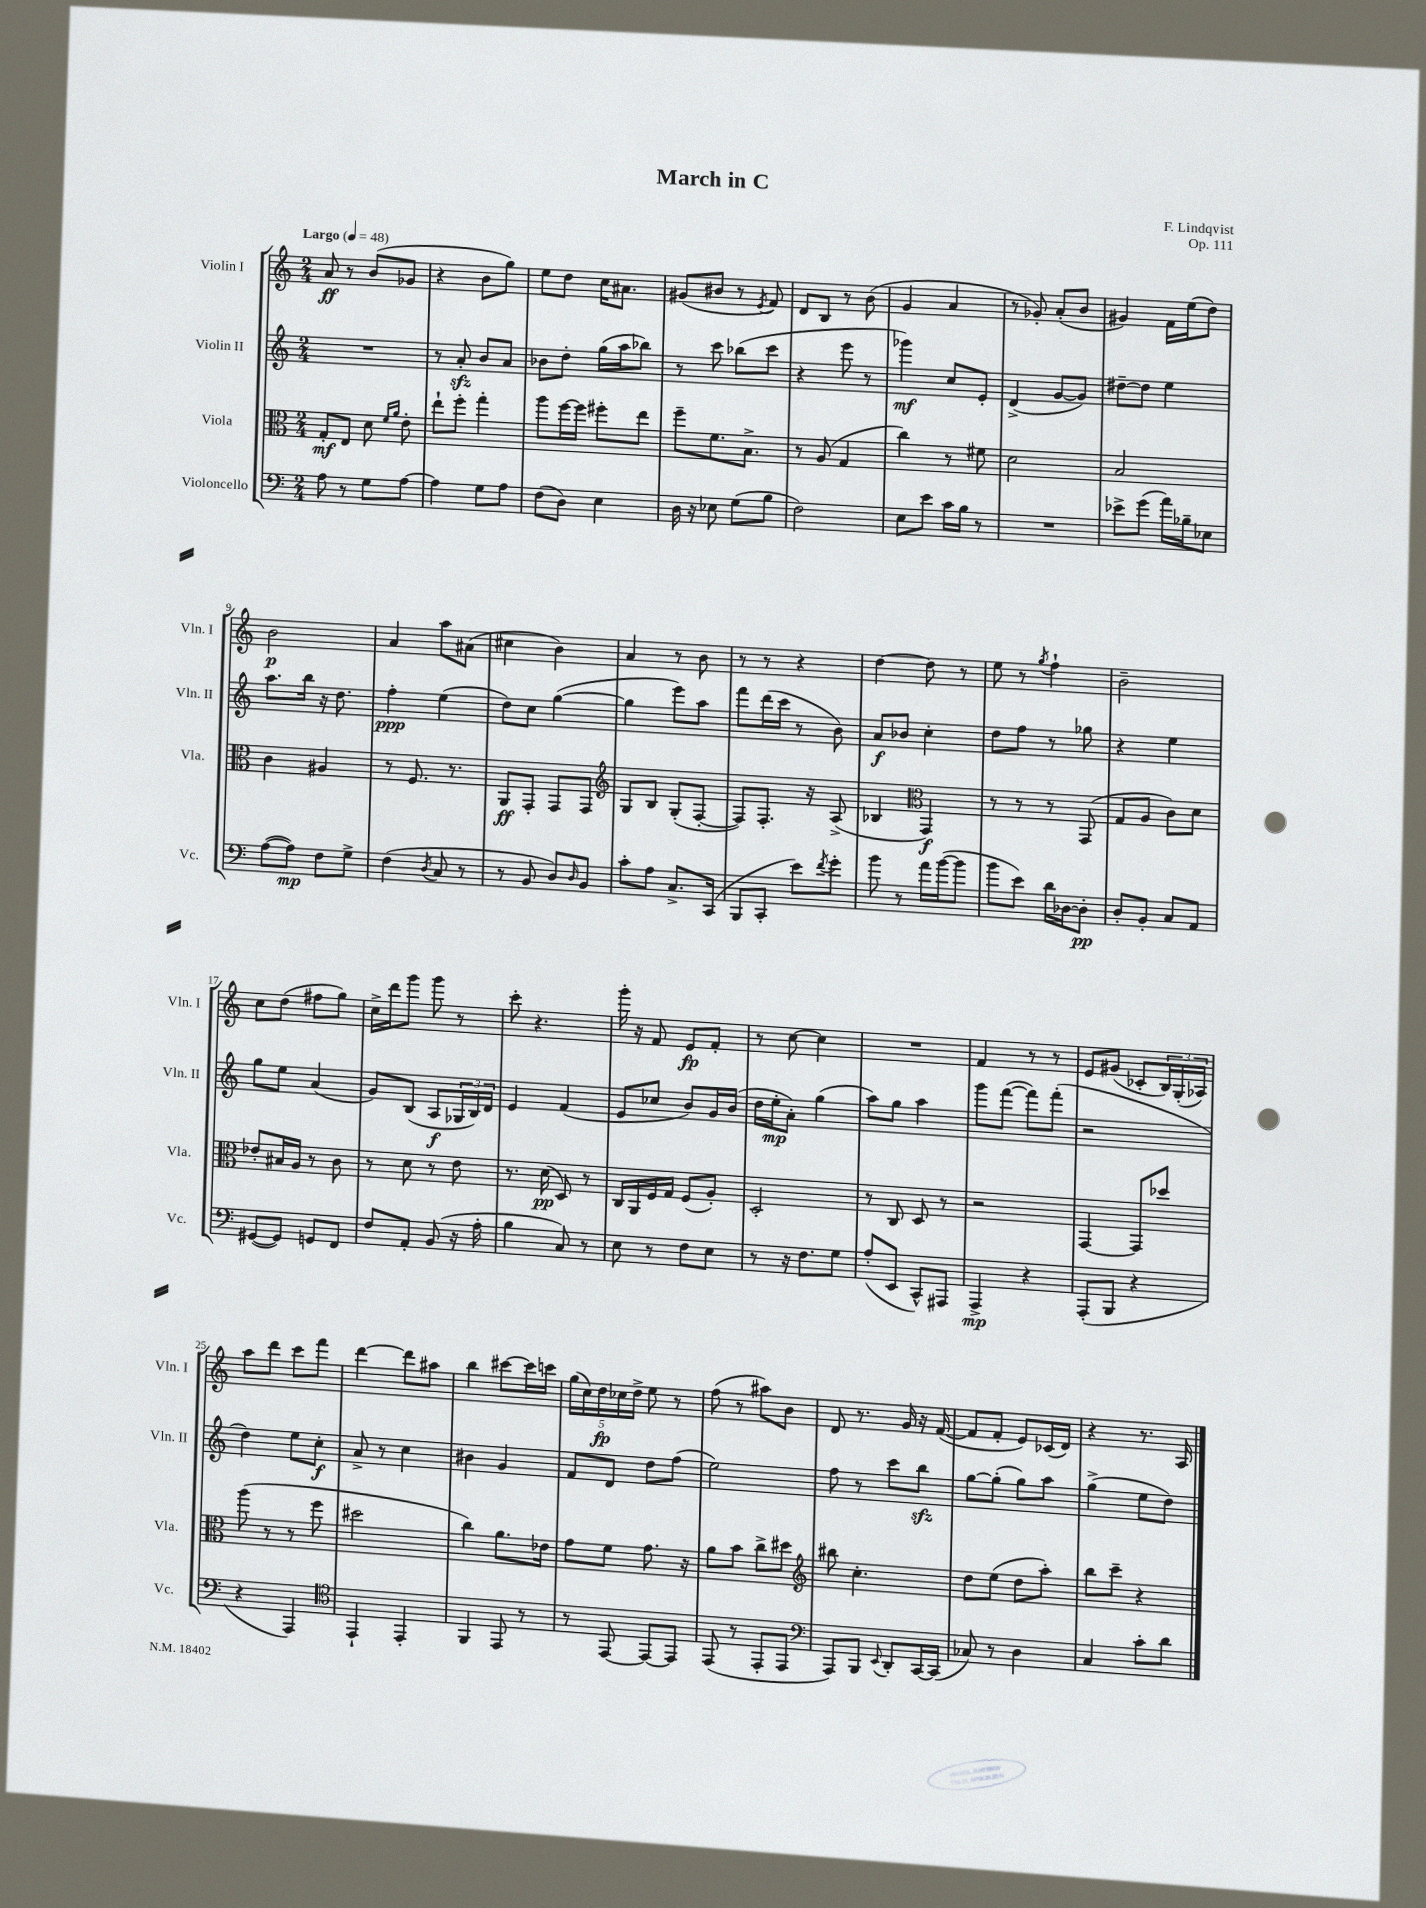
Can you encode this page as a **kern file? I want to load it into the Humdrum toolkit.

**kern	**kern	**kern	**kern
*staff4	*staff3	*staff2	*staff1
*clefF4	*clefC3	*clefG2	*clefG2
*k[]	*k[]	*k[]	*k[]
*M2/4	*M2/4	*M2/4	*M2/4
*MM48	*MM48	*MM48	*MM48
8A\	8G'/L	2r	8a/
8r	8E/J	.	8r
8G\L	8d\	.	(8b/L
.	16qqf/LL	.	.
.	16qqa/JJ	.	.
[8A\J	8e'\	.	8g-/J
=	=	=	=
4A\]	8ee`\L	8r	4r
.	8ff'\J	8a'/	.
8G\L	4gg'\	8b/L	8b\L
8A\J	.	8a/J	8gg\J)
=	=	=	=
(8F\L	8aa\L	8b-\L	8ee\L
8D\J)	[16ff\L	8dd'\J	8dd\J
.	16ff\]JJ	.	.
4E\	8ff#'\L	(16gg\LL	16cc\LK
.	.	16aa\J	8.a#\J
.	8ee\J	8bb-\J)	.
=	=	=	=
16D\	8ff~\L	8r	(8g#/L
16r	.	.	.
8E-\	8.f\	8ccc\	8b#/J
(8G\L	.	(8bb-\L	8r
.	8.B^\J	.	.
.	.	.	8qe/
8B\J	.	8ccc\J	8f/)
=	=	=	=
2F\)	8r	4r	8d/L
.	(8A/	.	8B/J
.	4G/	8eee\	8r
.	.	8r	(8b\
=	=	=	=
8E\L	4cc\)	4ggg-\)	4g/
8e\J	.	.	.
16c\LL	8r	8cc/L	4a/
16B\JJ	.	.	.
8r	8f#\	8e'/J	.
=	=	=	=
2r	2d\	(4d^/	8r
.	.	.	8g-'/)
.	.	[8g/L	(8a'/L
.	.	8g/]J)	8b/J
=	=	=	=
8e-^\L	2B/	[8dd#~\L	4g#/)
(8g\J	.	8dd#\]J	.
16a\LL)	.	4ee\	16f\LL
16B-~\J	.	.	(16ee\J
8E-\J	.	.	8dd\J)
=	=	=	=
([8A\L	4c\	8.aa\L	2b\
8A\]J)	.	.	.
.	.	16bb\Jk	.
8F\L	4A#/	16r	.
.	.	8.dd\	.
8G^\J	.	.	.
=	=	=	=
(4F\	8r	4ff'\	4a/
.	8.F/	.	.
8qD/	.	.	.
8C/	.	(4ee\	8aa\L
.	8.r	.	.
8r	.	.	(8a#\J
=	=	=	=
8r	8AA/L	8dd\L)	4cc#\
8BB/	8GG'/J	8cc\J	.
8D/L)	8GG/L	([4gg\	4b\)
16qqD/	.	.	.
8BB/J	8GG/J	.	.
=	=	=	=
*	*clefG2	*	*
8c'\L	8G/L	4gg\]	4a/
8A\J	8B/J	.	.
8.C^/L	(8G'/L	8eee\L)	8r
.	[8F'/J	8aa\J	8b\
(16CC/Jk	.	.	.
=	=	=	=
8BBB/L	8F/]L)	8fff\L	8r
8CC'/J	8.F'/J	(16ddd\L	8r
.	.	16ccc\JJ	.
8e\L)	.	8r	4r
.	16r	.	.
8qf/	.	.	.
8g'\J	(8A^/	8b\)	.
=	=	=	=
8b\	4B-/	8a/L	[4dd\
8r	.	8b-/J	.
*	*clefC3	*	*
16a\LL	4GG/)	4cc'\	8dd\]
([16b\J	.	.	.
8b\]J	.	.	8r
=	=	=	=
8b\L	8r	8dd\L	8ee\
8e\J)	8r	8ff\J	8r
.	.	.	8qgg/
16d\LL	8r	8r	4ff`\
[16D-\J	.	.	.
8D-'\]J	(8GG/	8gg-\	.
=	=	=	=
8D'/L	8G/L	4r	2b~\
8BB'/J	8A/J	.	.
8C/L	8c\L)	4ee\	.
8AA/J	8d\J	.	.
=	=	=	=
([8GG#/L	8e-'/L	8gg\L	8cc\L
8GG#/]J)	16B#/L	8ee\J	(8dd\J
.	16A/JJ	.	.
8GG/L	8r	(4a/	8ff#\L
8FF/J	8c\	.	8gg\J)
=	=	=	=
8F/L	8r	8g/L)	16cc^\LL
.	.	.	16ddd\J
8AA'/J	8d\	(8B/J	8ggg\J
(8BB/	8r	8A/L	8ggg\
16r	8e\	24G-/L	8r
.	.	24B/)	.
16A'\	.	.	.
.	.	24d/JJ	.
=	=	=	=
4B\	8.r	4e/	8ccc'\
.	.	.	4.r
.	(16d\	.	.
8C/)	8D/)	(4f/	.
8r	8r	.	.
=	=	=	=
8E\	16C/LL	8e/L	16ggg'\
.	16AA/	.	16r
8r	16F/	8cc-/J	8f/
.	16G/JJ	.	.
8F\L	(8F/L	8b/L)	8e/L
8E\J	8A'/J)	16g/L	8f'/J
.	.	(16b/JJ	.
=	=	=	=
8r	2D'/	16dd\LL	8r
.	.	16ee'\J	.
16r	.	8a'\J)	[8cc\
8.F\L	.	.	.
.	.	(4gg\	4cc\]
8G\J	.	.	.
=	=	=	=
(8A'/L	8r	8aa\L)	2r
8EE/J	8C/	8gg\J	.
8CC^^/L)	8D/	4aa\	.
8AAA#/J	8r	.	.
=	=	=	=
4AAA^/	2r	8ggg\L	4f/
.	.	([8fff\J	.
4r	.	8fff\]L)	8r
.	.	(8fff'\J	8r
=	=	=	=
(8AAA'/L	[4GG/	2r	8e/L
8BBB/J	.	.	(8g#/J
4r	8GG/]L	.	8c-'/L
.	8dd-/J	.	24B/L)
.	.	.	(24G'/
.	.	.	24A-/JJ)
=	=	=	=
4r	(8aa\	4dd\)	8aa\L
.	8r	.	8ddd\J
4AAA/)	8r	8ee\L	8ccc\L
.	8ff\	8cc'\J	8fff\J
=	=	=	=
*clefC4	*	*	*
4EE`/	2dd#\	8a^/	[4ddd\
.	.	8r	.
4EE'/	.	4cc\	8ddd\]L
.	.	.	8aa#\J
=	=	=	=
4FF/	4cc\)	4b#\	4bb\
8EE/	8.a\L	4g/	[8ccc#\L
8r	.	.	16ccc#\]L
.	16e-\Jk	.	16ccc\JJ
=	=	=	=
8r	8g\L	8f/L	(20gg\LL
.	.	.	20cc\)
.	.	.	20dd\
[8EE/	8f\J	8d/J	.
.	.	.	20cc-\
.	.	.	20dd^\JJ
8EE/_L	8.g\	8dd\L	8ee\
8EE/]J	.	(8ff\J	8r
.	16r	.	.
=	=	=	=
(8EE/	8a\L	2ee\)	(8ff\
8r	8b\J	.	8r
8EE'/L	8cc^\L	.	8aa#\L)
8EE/J	8dd#\J	.	8b\J
=	=	=	=
*clefF4	*clefG2	*	*
8AAA/L)	8bb#\	8ff\	8d/
8BBB/J	4.cc'\	8r	8.r
8qqEE/	.	.	.
8DD'/L	.	8ccc\L	.
.	.	.	16g/
[16CC/L	.	8bb\J	16r
(16CC/]JJ	.	.	([16f/
=	=	=	=
8C-/)	8dd\L	[8gg\L	8f/]L
8r	(8ee\J	(8gg'\]J	8f'/J
4D\	8dd\L	8gg\L)	8e/L)
.	8aa'\J)	8aa\J	(16c-/L
.	.	.	16d/JJ)
=	=	=	=
4C/	8bb\L	(4gg^\	4r
.	8ccc~\J	.	.
8c'\L	4r	8ee\L	8.r
8d\J	.	8dd\J)	.
.	.	.	16A/
==	==	==	==
*-	*-	*-	*-
